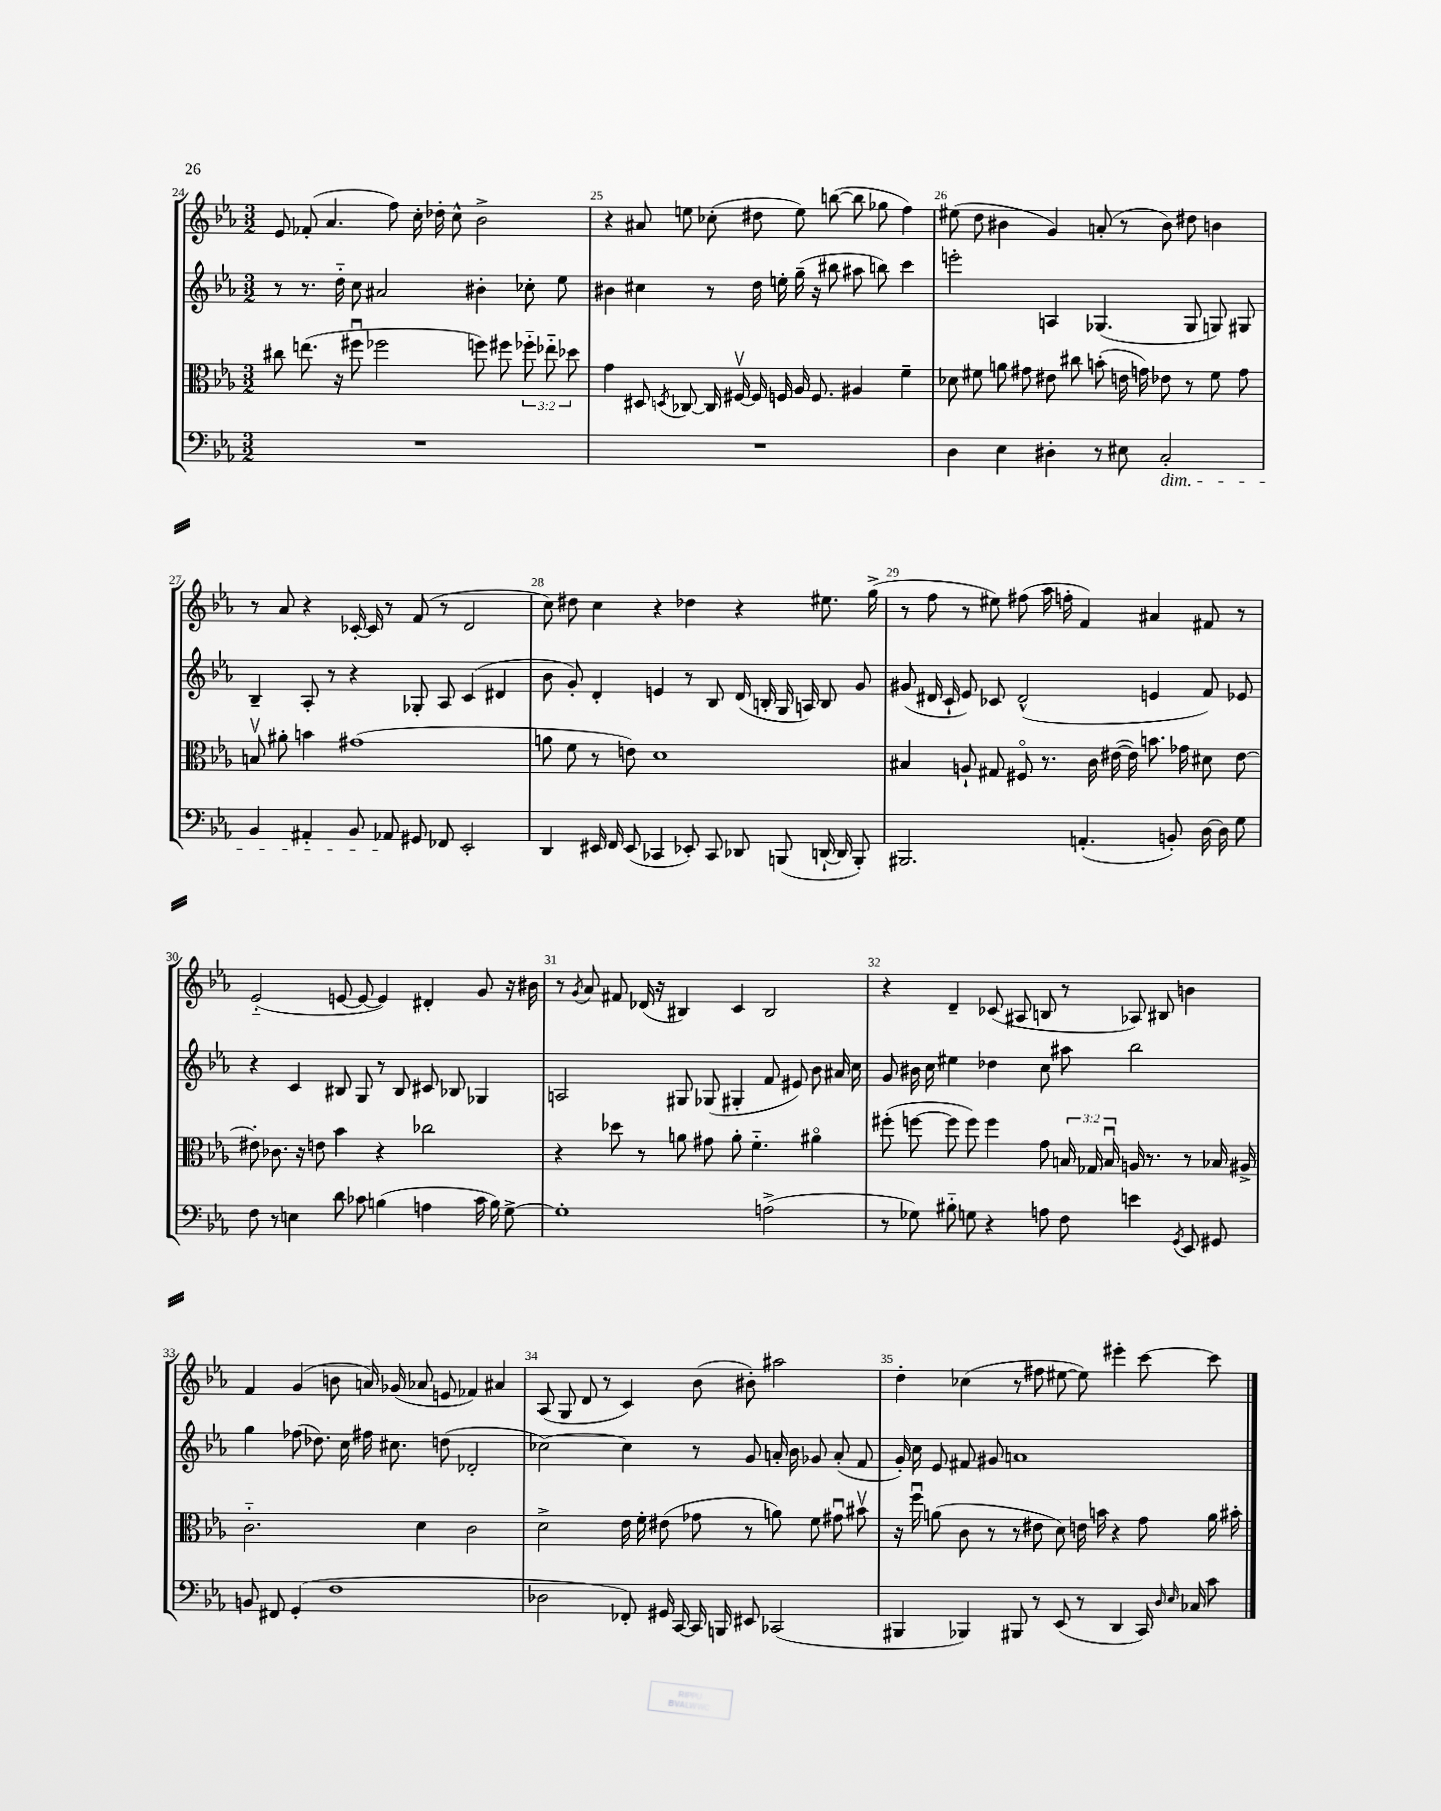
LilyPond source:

<<
\new StaffGroup <<
\new Staff = "s0" {
    \clef treble \key ees \major \numericTimeSignature \time 3/2
    \autoBeamOff ees'8 fes'8-.( aes'4. f''8) c''16-. des''16-. c''8-^ bes'2-> |
    r4 ais'8 e''8 ces''8-.( dis''8 e''8) b''8~( b''8 ges''8 f''4) |
    eis''8( d''8 bis'4 g'4) a'8-.( r8 bis'8) dis''8 b'4 |
    r8 aes'8 r4 ces'16~-. ces'16 r8 f'8( r8 d'2 |
    c''8) dis''8 c''4 r4 des''4 r4 eis''8. g''16->( |
    r8 f''8 r8 eis''8) fis''8( aes''16 f''16-. f'4) ais'4 fis'8 r8 |
    ees'2-_( e'8~ e'8~ e'4) dis'4-. g'8 r16 bis'16 |
    r8 \acciaccatura { g'8 } aes'8 fis'8 des'16( r16 bis4) c'4 bis2 |
    r4 d'4-- ces'8( ais8 b8 r8 aes8) bis8 b'4 |
    f'4 g'4( b'8 a'16) ges'16( aes'8 e'8 fes'4) ais'4 |
    aes8( g8 d'8 r8 c'4) bes'8( bis'8-.) ais''2 |
    d''4-. ces''4( r8 fis''8 eis''8~ eis''8) eis'''4-. c'''8~ c'''8 \bar "|." |
}
\new Staff = "s1" {
    \clef treble \key ees \major \numericTimeSignature \time 3/2
    \autoBeamOff r8 r8. d''16-_ c''8 ais'2 bis'4-. ces''8-. ees''8 |
    bis'4 cis''4 r8 d''16 e''16-. g''16--( r16 bis''8 ais''8 b''8) c'''4 |
    e'''2-. a4 ges4.( ges8 g8) gis8 |
    bes4-- aes8-. r8 r4 ges8-. aes8 c'4( dis'4 |
    bes'8 g'8-.) d'4-. e'4 r8 bes8 d'16( b16-. g16 a16) b8 g'8 |
    gis'8( dis'16 c'16-! ees'8) ces'8 dis'2-^( e'4 f'8) ees'8 |
    r4 c'4 bis8 g8 r8 bis8 cis'8 bes8 ges4 |
    a2 gis8 ges8( gis4-. f'8 eis'8) bes'8 ais'16 c''16 |
    g'8 bis'16 c''16 eis''4 des''4 c''8 ais''8 bes''2 |
    g''4 fes''8( des''8.) c''16 fis''16 cis''8. d''8( des'2-. |
    ces''2~) ces''4 r8 g'8 a'16-. bes'16 ges'8 a'8-.( f'8 |
    g'16-.) c''16 ees'8 fis'8 gis'8 a'1 \bar "|." |
}
\new Staff = "s2" {
    \clef alto \key ees \major \numericTimeSignature \time 3/2 \override Staff.TupletNumber.text = #tuplet-number::calc-fraction-text
    \autoBeamOff cis''8 e''8.( r16 fis''8\downbow fes''2 f''8) fis''8 \tuplet 3/2 { fes''8-_ ees''8-_ des''8 } |
    g'4 dis8 \acciaccatura { d8 } ces8~ ces16 fis16~\upbow fis16 f16 aes16 f8. ais4 f'4-- |
    des'8 fis'8 a'8 gis'8 eis'8 cis''8 b'8-.( e'16 g'16) ees'8 r8 fis'8 g'8 |
    b8\upbow ais'8-. b'4 gis'1( |
    a'8 f'8 r8 e'8) d'1 |
    bis4 a8-! gis8 fis8\flageolet r8. c'16 eis'16~( eis'16) b'8. ges'16 dis'8 eis'8~ |
    eis'8-. ces'8. r16 e'8 bes'4 r4 ces''2 |
    r4 des''8 r8 a'8 gis'8 a'8-. f'4.-_ ais'4\flageolet |
    fis''8-.( f''8~ f''8 f''8) f''4 g'8 \tuplet 3/2 { b16 ges16 b16\downbow } a16 r8. r8 bes16 ais16-> |
    c'2.-_ d'4 c'2 |
    d'2-> ees'16 f'16-. eis'8( ges'8 r8 a'8) f'8 gis'8\downbow bis'8\upbow |
    r16 f''16\downbow a'8( c'8 r8 r8 eis'8 d'8) e'16 b'16 r4 g'8 a'16 bis'16-. \bar "|." |
}
\new Staff = "s3" {
    \clef bass \key ees \major \numericTimeSignature \time 3/2
    \autoBeamOff R1. |
    R1. |
    d4 ees4 dis4-. r8 eis8 c2-.\dim |
    bes,4 ais,4-. bes,8 aes,8\! gis,8 fes,8 ees,2-. |
    d,4 eis,16 f,16 eis,8( ces,4 ees,8-.) ces,8 des,8 b,,8( d,16~-! d,16 b,,8-.) |
    bis,,2. a,4.-.( b,8-.) d16~ d16 g8 |
    f8 r8 e4 d'8 ces'8 b4( a4 ces'16 b16) g8~-> |
    g1-. a2->( |
    r8 ges8) bis8-_ g8 r4 a8 f8 e'4 \acciaccatura { g,8 } ees,8 gis,8 |
    b,8 fis,8 g,4-.( f1 |
    des2 fes,8-.) gis,16 c,16~ c,16 b,,16 eis,8 ces,2( |
    bis,,4 bes,,4) bis,,8 r8 ees,8( r8 d,4 c,16) \grace { d16 ees16 } ces16 c'8 \bar "|." |
}
>>
>>
\layout { \context { \Score currentBarNumber = #24 \override BarNumber.break-visibility = ##(#f #t #t) barNumberVisibility = #all-bar-numbers-visible } }
